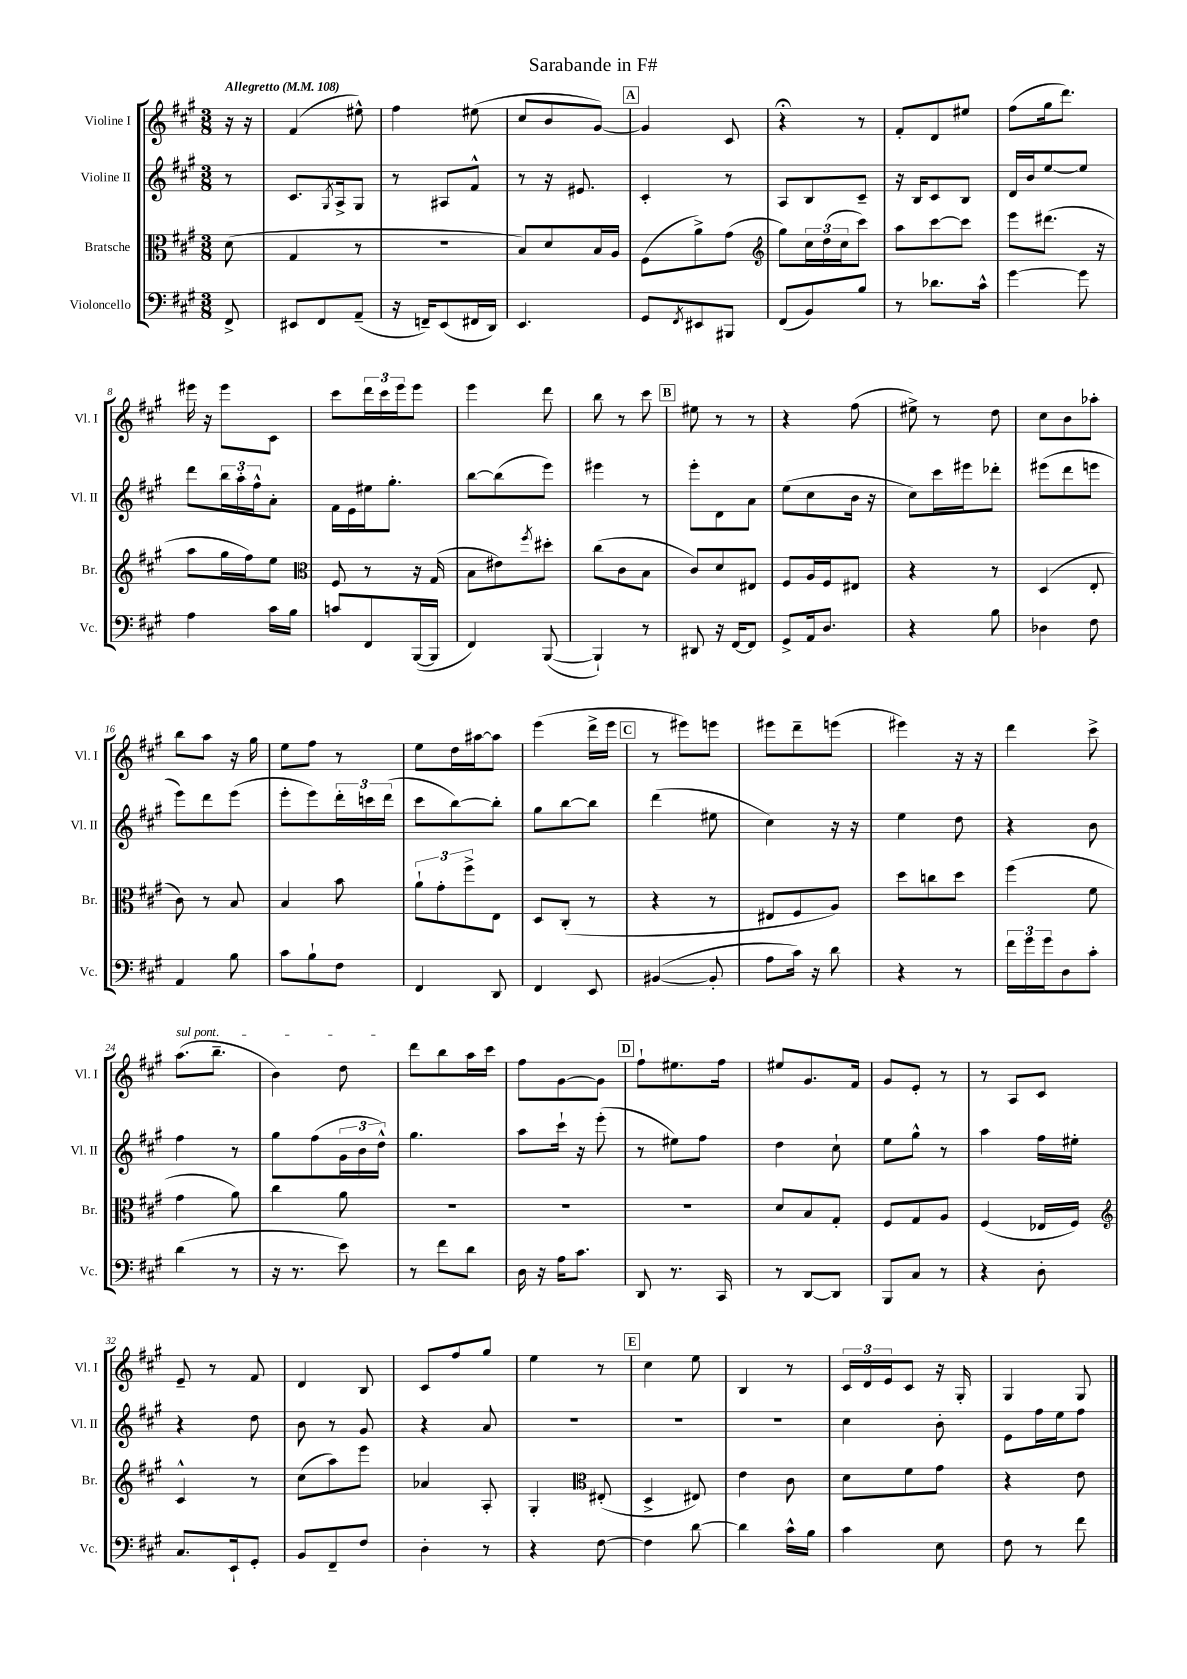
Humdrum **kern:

**kern	**kern	**kern	**kern
*part4	*part3	*part2	*part1
*staff4	*staff3	*staff2	*staff1
*I"Violoncello	*I"Bratsche	*I"Violine II	*I"Violine I
*I'Vc.	*I'Br.	*I'Vl. II	*I'Vl. I
*clefF4	*clefC3	*clefG2	*clefG2
*k[f#c#g#]	*k[f#c#g#]	*k[f#c#g#]	*k[f#c#g#]
*M3/8	*M3/8	*M3/8	*M3/8
*MM108	*MM108	*MM108	*MM108
=	=	=	=
!	!	!	!LO:TX:a:B:t=Allegretto
8FF#^/	(8d\	8r	16r
.	.	.	16r
=1	=1	=1	=1
8EE#X/L	4G#/	8.c#/L	(4f#/
8FF#/	.	.	.
.	.	8qG#/	.
.	.	16A^/k	.
(8AA~/J	8r	8G#/J	8ee#X^^\)
=2	=2	=2	=2
16r	4.r	8r	4ff#\
16FFn~/KL)	.	.	.
(8EE/	.	8A#X/L	.
16FF#X/L	.	8f#^^/J	(8ee#X\
16DD/JJ)	.	.	.
=3	=3	=3	=3
4.EE/	8B/L)	8r	8cc#/L
.	8d/	16r	8b/
.	.	8.e#X/	.
.	16B/L	.	[8g#/J)
.	16A/JJ	.	.
!!LO:REH:place=s1:t=A
=4	=4	=4	=4
8GG#/L	(8F#\L	4c#'/	4g#/]
8qFF#/	.	.	.
8EE#X/	8a^\)	.	.
8BBB#X/J	(8g#\J	8r	8c#/
=5	=5	=5	=5
*	*clefG2	*	*
(8FF#/L	8gg#\L)	8A/L	4r;<
8BB/)	24cc#\L	8B/	.
.	(24dd\	.	.
.	24cc#\J	.	.
8B/J	8ccc#\J)	8c#~/J	8r
=6	=6	=6	=6
8r	8aa\L	16r	8f#'/L
.	.	16B/KL	.
8.d-X\L	[8ccc#\	8c#/	8d/
.	8ccc#\J]	8B/J	8ee#X/J
16c#^^\Jk	.	.	.
=7	=7	=7	=7
[4g#\	8eee\L	16d/LL	(8ff#\L
.	.	16b/J	.
.	(8.ddd#X\J	[8ee/	16gg#\k
.	.	.	8.ddd\J)
8g#\]	.	8ee/J]	.
.	16r	.	.
!!LO:LB:g=z
=8	=8	=8	=8
4A\	8aa\L	8ddd\L	16eee#X\
.	.	.	16r
.	16gg#\L	24bb\L	8eee#\L
.	.	24aa'\	.
.	16ff#\J)	.	.
.	.	24ff#^^\J	.
16c#\LL	8ee\J	8a'\J	8c#\J
16B\JJ	.	.	.
=9	=9	=9	=9
*	*clefC3	*	*
8cn/L	8F#/	16f#\LL	8ccc#\L
.	.	16e\	.
8FF#/	8r	16ee#X\J	24ddd\L
.	.	.	24ccc#\
.	.	8.gg#'\J	.
.	.	.	24eee\J
([16BBB/L	16r	.	8eee\J
16BBB/JJ]	(16G#/	.	.
=10	=10	=10	=10
4FF#/)	8B\L	[8bb\L	4eee\
.	8e#X\)	(8bb\]	.
.	8qff#/	.	.
([8BBB/	8dd#X'\J	8eee\J)	8ddd\
=11	=11	=11	=11
4BBB`/])	(8cc#\L	4eee#X\	8bb\
.	8c#\	.	8r
8r	8B\J	8r	8ccc#\
!!LO:REH:place=s1:t=B
=12	=12	=12	=12
8DD#X/	8c#/L)	8eee'\L	8ee#X\
16r	8d/	8d\	8r
[16FF#/KL	.	.	.
8FF#/J]	8E#X/J	8a\J	8r
=13	=13	=13	=13
8GG#^/L	8F#/L	(8ee\L	4r
16AA/k	16A/L	8cc#\	.
8.D/J	16F#/J	.	.
.	8E#X/J	16b\Jk	(8ff#\
.	.	16r	.
=14	=14	=14	=14
4r	4r	8cc#\L)	8ee#X^\)
.	.	16ccc#\L	8r
.	.	16eee#X\J	.
8B\	8r	8ddd-X'\J	8dd\
=15	=15	=15	=15
4D-X\	(4D/	(8eee#X\L	8cc#\L
.	.	8ddd\	8b\
8F#\	8E'/	8eeen\J	8aa-X'\J
!!LO:LB:g=z
=16	=16	=16	=16
4AA/	8c#\)	8eee\L)	8bb\L
.	8r	8ddd\	8aa\J
8B\	8B/	(8eee\J	16r
.	.	.	16gg#\
=17	=17	=17	=17
8c#\L	4B/	8eee'\L	8ee\L
8B`\	.	8eee\)	8ff#\J
8F#\J	8b\	24ddd'\L	8r
.	.	24cccn\	.
.	.	(24ddd\JJ	.
=18	=18	=18	=18
4FF#/	12a`\L	8ccc#\L	8ee\L
.	12g#'\	.	.
.	.	[8bb\)	16dd\L
.	12ff#^\	.	.
.	.	.	[16aa#X\J
8DD/	8E\J	8bb'\J]	8aa#\J]
=19	=19	=19	=19
4FF#/	8D/L	8gg#\L	(4eee\
.	(8C#'/J	[8bb\	.
8EE/	8r	8bb\J]	16ddd^\LL
.	.	.	16eee\JJ
!!LO:REH:place=s1:t=C
=20	=20	=20	=20
([4BB#X/	4r	(4ddd\	8r
.	.	.	8eee#X\L)
8BB#'/]	8r	8ee#X\	8eeen\J
=21	=21	=21	=21
8A\L	8E#X/L	4cc#\)	8eee#X\L
16c#\Jk)	8F#/	.	8ddd~\
16r	.	.	.
8d\	8A/J)	16r	(8eeen\J
.	.	16r	.
=22	=22	=22	=22
4r	8dd\L	4ee\	4eee#X\)
.	8ccn\	.	.
8r	8dd\J	8dd\	16r
.	.	.	16r
=23	=23	=23	=23
24f#\LL	(4ff#\	4r	4ddd\
24g#\	.	.	.
24g#\J	.	.	.
8D\	.	.	.
8c#'\J	8f#\	8b\	8ccc#^\
!!LO:LB:g=z
=24	=24	=24	=24
!	!	!	!LO:TX:a:i:t=sul pont.
(4d\	4g#\	4ff#\	(8.aa\L
.	.	.	8.bb~\J
8r	8a\)	8r	.
=25	=25	=25	=25
16r	4cc#\	8gg#\L	4b\)
8.r	.	.	.
.	.	(8ff#\	.
8e\)	8a\	24g#\L	8dd\
.	.	24b\	.
.	.	24dd^^\JJ)	.
=26	=26	=26	=26
8r	4.r	4.gg#\	8ddd\L
8f#\L	.	.	8bb\
8d\J	.	.	16aa\L
.	.	.	16ccc#\JJ
=27	=27	=27	=27
16D\	4.r	8aa\L	8ff#\L
16r	.	.	.
16A\KL	.	16ccc#`\Jk	[8g#\
8.c#\J	.	16r	.
.	.	(8eee'\	8g#\J]
!!LO:REH:place=s1:t=D
=28	=28	=28	=28
8DD/	4.r	8r	8ff#`\L
8.r	.	8ee#X\L)	8.ee#X\
.	.	8ff#\J	.
16CC#/	.	.	16ff#\Jk
=29	=29	=29	=29
8r	8d/L	4dd\	8ee#X/L
[8DD/L	8B/	.	8.g#/
8DD/J]	8G#'/J	8cc#`\	.
.	.	.	16f#/Jk
=30	=30	=30	=30
8BBB/L	8F#/L	8ee\L	8g#/L
8C#/J	8G#/	8gg#^^\J	8e'/J
8r	8A/J	8r	8r
=31	=31	=31	=31
4r	(4F#/	4aa\	8r
.	.	.	8A/L
8D'\	16E-X/LL	16ff#\LL	8c#/J
.	16F#/JJ)	16ee#X'\JJ	.
!!LO:LB:g=z
=32	=32	=32	=32
*	*clefG2	*	*
8.C#/L	4c#^^/	4r	8e~/
.	.	.	8r
16EE`/k	.	.	.
8GG#'/J	8r	8dd\	8f#/
=33	=33	=33	=33
8BB/L	(8cc#\L	8b\	4d/
8FF#~/	8aa\)	8r	.
8F#/J	8eee\J	8g#/	8B/
=34	=34	=34	=34
4D'\	4a-X/	4r	8c#/L
.	.	.	8ff#/
8r	8A'/	8a/	8gg#/J
=35	=35	=35	=35
4r	4G#'/	4.r	4ee\
*	*clefC3	*	*
[8F#\	(8E#X'/	.	8r
!!LO:REH:place=s1:t=E
=36	=36	=36	=36
4F#\]	4D^/	4.r	4cc#\
[8d\	8E#X/)	.	8ee\
=37	=37	=37	=37
4d\]	4e\	4.r	4B/
16c#^^\LL	8c#\	.	8r
16B\JJ	.	.	.
=38	=38	=38	=38
4c#\	8d\L	4cc#\	24c#/LL
.	.	.	24d/
.	.	.	24e/J
.	8f#\	.	8c#/J
8E\	8g#\J	8b'\	16r
.	.	.	16G#'/
=39	=39	=39	=39
8F#\	4r	8e\L	4G#/
8r	.	16ff#\L	.
.	.	16ee\J	.
8f#\	8e\	8ff#\J	8G#/
==	==	==	==
*-	*-	*-	*-
